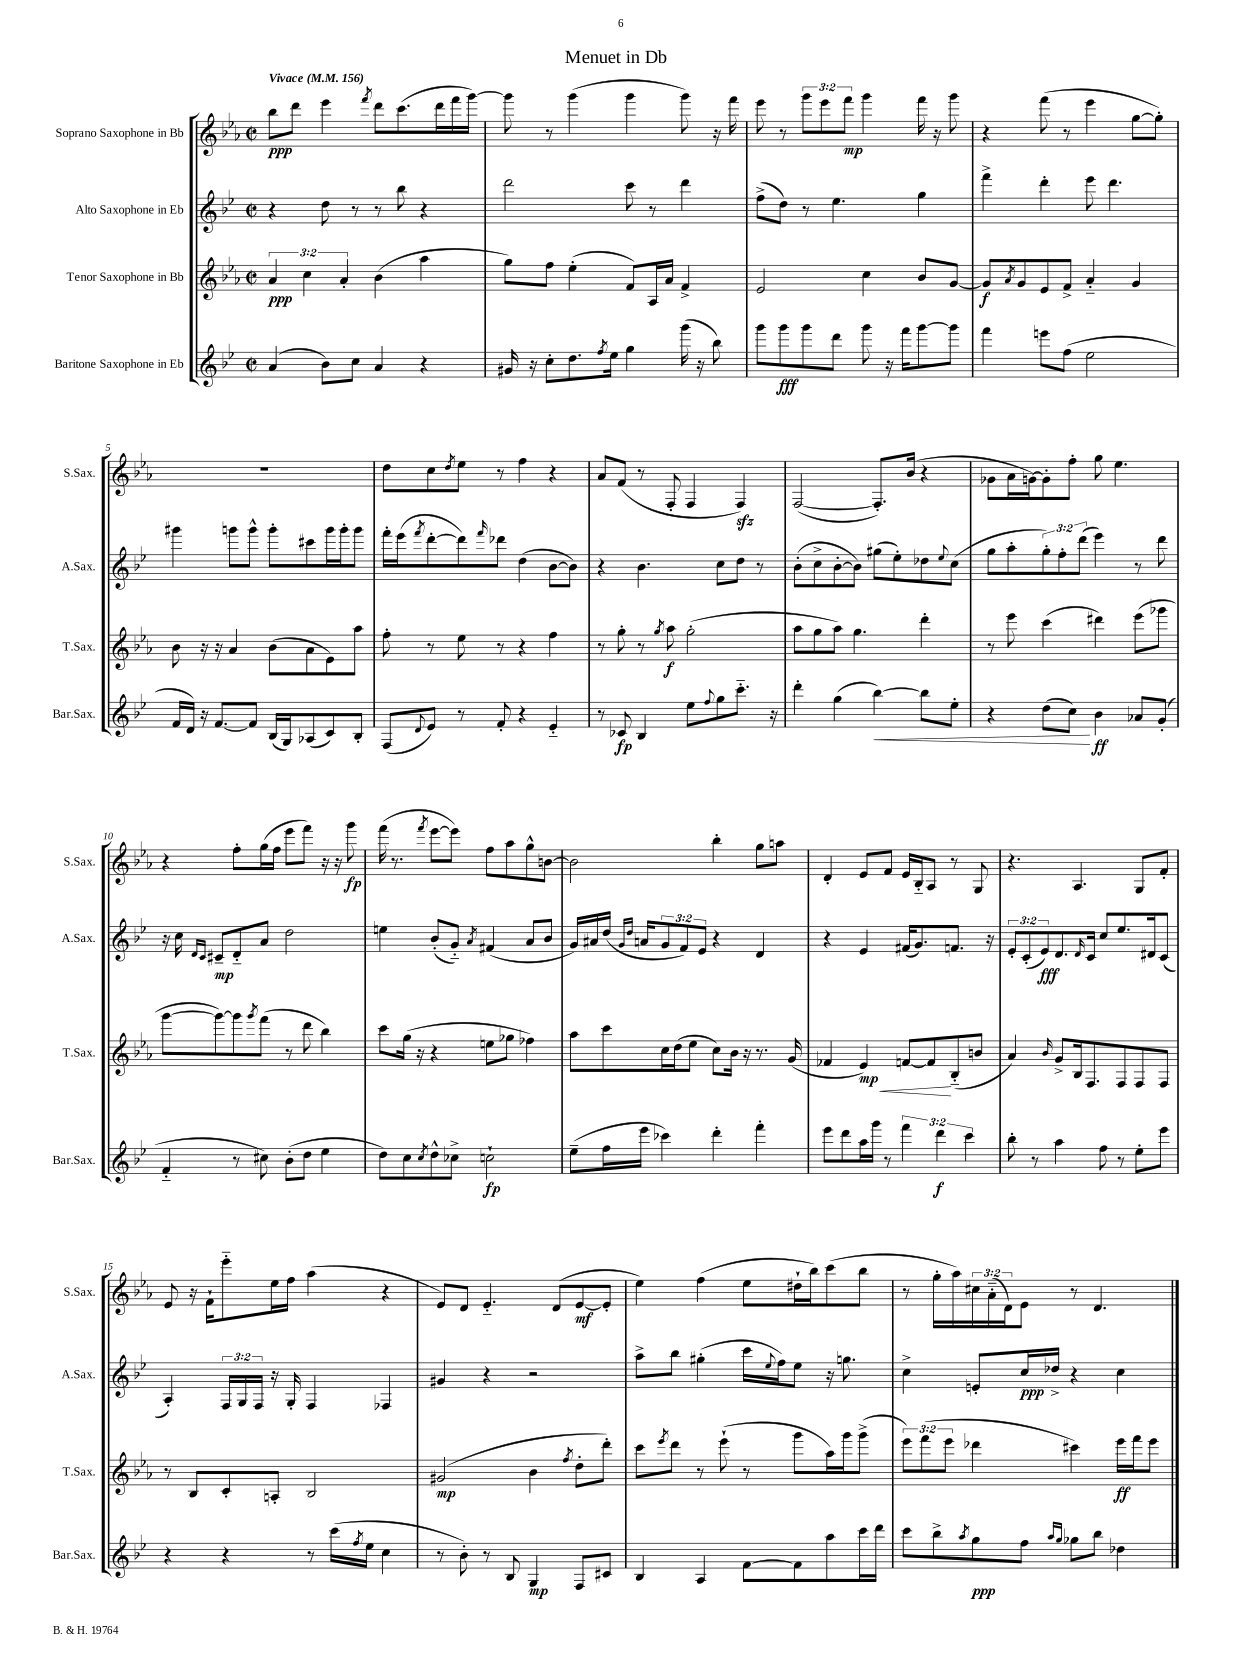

**kern	**kern	**kern	**kern
*staff4	*staff3	*staff2	*staff1
*clefG2	*clefG2	*clefG2	*clefG2
*k[b-e-]	*k[b-e-a-]	*k[b-e-]	*k[b-e-a-]
*M2/2	*M2/2	*M2/2	*M2/2
*met(c|)	*met(c|)	*met(c|)	*met(c|)
*MM156	*MM156	*MM156	*MM156
(4a/	6a-/	4r	8bb-\L
.	.	.	8ddd\J
.	6cc\	.	.
8b-\L)	.	8dd\	4eee-\
.	6a-'/	.	.
8cc\J	.	8r	.
.	.	.	8qfff/
4a/	(4b-\	8r	8ddd\L
.	.	8bb-\	(8.ccc\
4r	4aa-\	4r	.
.	.	.	16ddd\L
.	.	.	16fff\
.	.	.	[16ggg\JJ)
=	=	=	=
16g#/	8gg\L)	2ddd\	8ggg\]
16r	.	.	.
8cc'\L	8ff\J	.	8r
8.dd\	(4ee-'\	.	(4ggg\
8qff/	.	.	.
16ee-\Jk	.	.	.
4gg\	8f/L)	8ccc\	4ggg\
.	16A-/L	8r	.
.	16a-/JJ	.	.
(16ggg\	4f^/	4ddd\	8ggg\)
16r	.	.	.
8bb-\)	.	.	16r
.	.	.	16fff\
=	=	=	=
8ggg\L	2e-/	(8ff^\L	8eee-\
8ggg\	.	8dd\J)	8r
8ggg\	.	8r	12ggg\L
.	.	.	12eee-\
8ddd\J	.	4.ee-\	.
.	.	.	12fff\J
8ggg\	4cc\	.	4ggg\
16r	.	.	.
16fff\LK	.	.	.
[8ggg\	8b-/L	4gg\	16fff\
.	.	.	16r
8ggg\]J	[8g/J	.	8ggg\
=	=	=	=
4fff\	8g/]L	4fff^\	4r
.	8qa-/	.	.
.	8g/	.	.
8eee\L	8e-/	4ddd'\	(8fff\
(8ff\J	8f^/J	.	8r
2ee-\	4a-'~/	8eee-\	4eee-\
.	.	4.ddd\	.
.	4g/	.	[8gg\L
.	.	.	8gg'\]J)
=	=	=	=
16f/LL	8b-\	4ggg#\	1r
16d/JJ)	.	.	.
16r	16r	.	.
[8.f/L	16r	.	.
.	4a-/	8ggg\L	.
8f/]J	.	8ggg^^\J	.
(16B-/LL	(8b-\L	8ggg'\L	.
16G/J)	.	.	.
(8A-/	8a-\	8ccc#\	.
8c/)	8e-\)	16ggg\L	.
.	.	16ggg'\J	.
8B-'/J	8aa-\J	8ggg\J	.
=	=	=	=
(8F/L	8ff'\	16fff'\LL	8dd\L
.	.	(16eee-\J	.
8qqd/	.	8qfff/	.
8e-/J)	8r	[8ddd'\	8cc\
.	.	.	8qdd/
8r	8ee-\	8ddd\])	8ee-\J
.	.	16qqfff/	.
8f'/	8r	8ddd-\J	8r
4r	4r	(4dd\	4ff\
4e-'~/	4ff\	[8b-\L	4r
.	.	8b-\]J)	.
=	=	=	=
8r	8r	4r	8a-/L
8c-/	8gg'\	.	(8f/J
4B-/	8r	4.b-\	8r
.	8qgg/	.	.
.	8aa-\	.	8F'/
8ee-\L	(2gg'\	.	4F/
8qqff/	.	.	.
8gg\	.	8cc\L	.
8.ccc'~\J	.	8dd\J	4F/)
.	.	8r	.
16r	.	.	.
=	=	=	=
4ddd'\	8aa-\L	(8b-'\L	([2F/
.	8gg\	8cc^\	.
(4gg\	8aa-\J)	[8b-'\	.
.	4.gg\	8b-\]J)	.
[4bb-\)	.	(8gg#\L	8.F'/]L)
.	.	8ee-'\)	.
.	.	.	(16b-/Jk
8bb-\]L	4ddd'\	8dd-\	4r
.	.	8qqee-/	.
8ee-'\J	.	(8cc\J	.
=	=	=	=
4r	8r	8gg\L	8g-\L
.	8eee-\	8aa'\	16a-\L
.	.	.	[16g\J)
(8dd\L	(4ccc\	12gg'\)	8g'\]
.	.	12ff'\	.
8cc\J)	.	.	8ff'\J
.	.	(12ddd\J	.
4b-\	4ddd#\)	4eee-\)	8gg\
.	.	.	4.ee-\
8a-/L	(8eee-\L	8r	.
(8g'/J	8ggg-\J	8ddd\	.
=	=	=	=
4f'~/	[8ggg\L	16r	4r
.	.	16cc\	.
.	.	16qqd/LL	.
.	.	16qqc/JJ	.
.	8ggg\_)	8c#~/L	.
8r	8ggg\]	8d'~/	8ff'\L
.	8qggg/	.	.
8cc#\)	(8fff\J	8a/J	(16gg\L
.	.	.	16ff\JJ
(8b-'\L	8r	2dd\	8eee-\L
8dd\J	8ddd\	.	8fff\J)
4ee-\	4bb-\)	.	16r
.	.	.	16r
.	.	.	8ggg\
=	=	=	=
8dd\L)	8ccc\L	4ee\	(16fff\
.	.	.	8.r
8cc\	(16gg\Jk	.	.
.	16r	.	.
8qcc/	.	.	8qfff/
8dd^^\	4r	(8b-'/L	[8eee-\L
8cc-^\J	.	8g'~/J)	8eee-\]J)
.	.	8qa/	.
2cc`\	8ee\L	(4f#/	8ff\L
.	8gg-\J	.	8aa-\
.	4ff-\)	8a/L	8gg^^\
.	.	8b-/J	[8b\J
=	=	=	=
(8ee-~\L	8aa-\L	16g/LL)	2b\]
.	.	16a#/	.
16ff\L	8ccc\	(16dd/JJ	.
.	.	16qqg/LL	.
.	.	16qqdd/JJ	.
16eee-\JJ	.	16a/LK	.
4ccc-\)	16cc\L	12g/	.
.	(16dd\J	.	.
.	.	12f/)	.
.	8ee-\J	.	.
.	.	12e-/J	.
4ddd'\	8cc\L)	4r	4bb-'\
.	16b-\Jk	.	.
.	16r	.	.
4fff'\	8.r	4d/	8gg\L
.	.	.	8aa\J
.	(16g/	.	.
=	=	=	=
8eee-\L	4f-/	4r	4d'/
8ddd\	.	.	.
16aa\L	4e-/)	4e-/	8e-/L
16ggg\JJ	.	.	.
8r	.	.	8f/J
6fff\	[8f/L	(16f#/LK	16e-/LL
.	.	8.g/)	16B-'~/J
.	8f/]	.	8A-/J
6ddd\	.	.	.
.	(8B-'~/	8.f/J	8r
6ccc\	.	.	.
.	8b/J	.	8G/
.	.	16r	.
=	=	=	=
8bb-'\	4a-/)	12e-'/L	4.r
.	.	(12c'/	.
8r	.	.	.
.	.	12e-/)	.
.	16qqb-/	.	.
4aa\	8g^/L	8.d/	.
.	16B-/k	.	4.A-/
.	.	16qqd/	.
.	8.F/	16c/Jk	.
8ff\	.	8cc/L	.
8r	8F/	8.ee-/	.
8ee-'\L	8F/	.	8G/L
.	.	16d#/k	.
8eee-\J	8F/J	(8c/J	8f'/J
=	=	=	=
4r	8r	4A'/)	8e-/
.	8B-/L	.	16r
.	.	.	16f`\LK
4r	8c'/	24F/LL	8eee-'~\
.	.	24G/	.
.	.	24F/JJ	.
.	8A'/J	16r	16ee-\L
.	.	16G'/	16ff\JJ
8r	2B-/	4F/	(4aa-\
(16ccc\LL	.	.	.
8qff/	.	.	.
16ee-\JJ	.	.	.
4cc\	.	4F-/	4r
=	=	=	=
8r	(2g#/	4g#/	8e-/L)
8b-'\)	.	.	8d/J
8r	.	4r	4.e-'~/
8B-/	.	.	.
4G/	4b-\	2r	.
.	.	.	(8d/L
.	8qff/	.	.
8F/L	8dd'\L	.	[8e-/
8c#/J	8ddd'\J)	.	8e-'/]J
=	=	=	=
4B-/	8ccc\L	8aa^\L	4ee-\)
.	8qeee-/	.	.
.	8ddd\J	8bb-\J	.
4A/	8r	(4gg#'\	(4ff\
.	(8eee-`\	.	.
[8f\L	8r	16ccc\LL	8ee-\L
.	.	8qqee-/	.
.	.	16ff\J)	.
8f\]	8ggg\L	8ee-\J	16dd#`\L
.	.	.	16bb-\J)
8aa\	16aa-\L)	16r	(8ccc\
.	16ggg\J	8.gg\	.
16ccc\L	(8ggg^\J	.	8bb-\J
16ddd\JJ	.	.	.
=	=	=	=
8ccc\L	12eee-\L)	4cc^\	8r
.	(12fff\	.	.
8bb-^\	.	.	16gg'\LL
.	12eee-\J	.	.
.	.	.	16aa-\)
8qaa/	.	.	.
8gg\	4ddd-\	8e'/L	24cc#\
.	.	.	(24a-'~\
.	.	.	24d\J)
8ff\J	.	16cc/L	8e-\J
.	.	16dd-^/JJ	.
16qqaa/LL	.	.	.
16qqgg/JJ	.	.	.
8gg-\L	4ccc#\)	4r	8r
8bb-\J	.	.	4.d/
4dd-\	16eee-\LL	4cc\	.
.	16fff\J	.	.
.	8eee-\J	.	.
==	==	==	==
*-	*-	*-	*-
